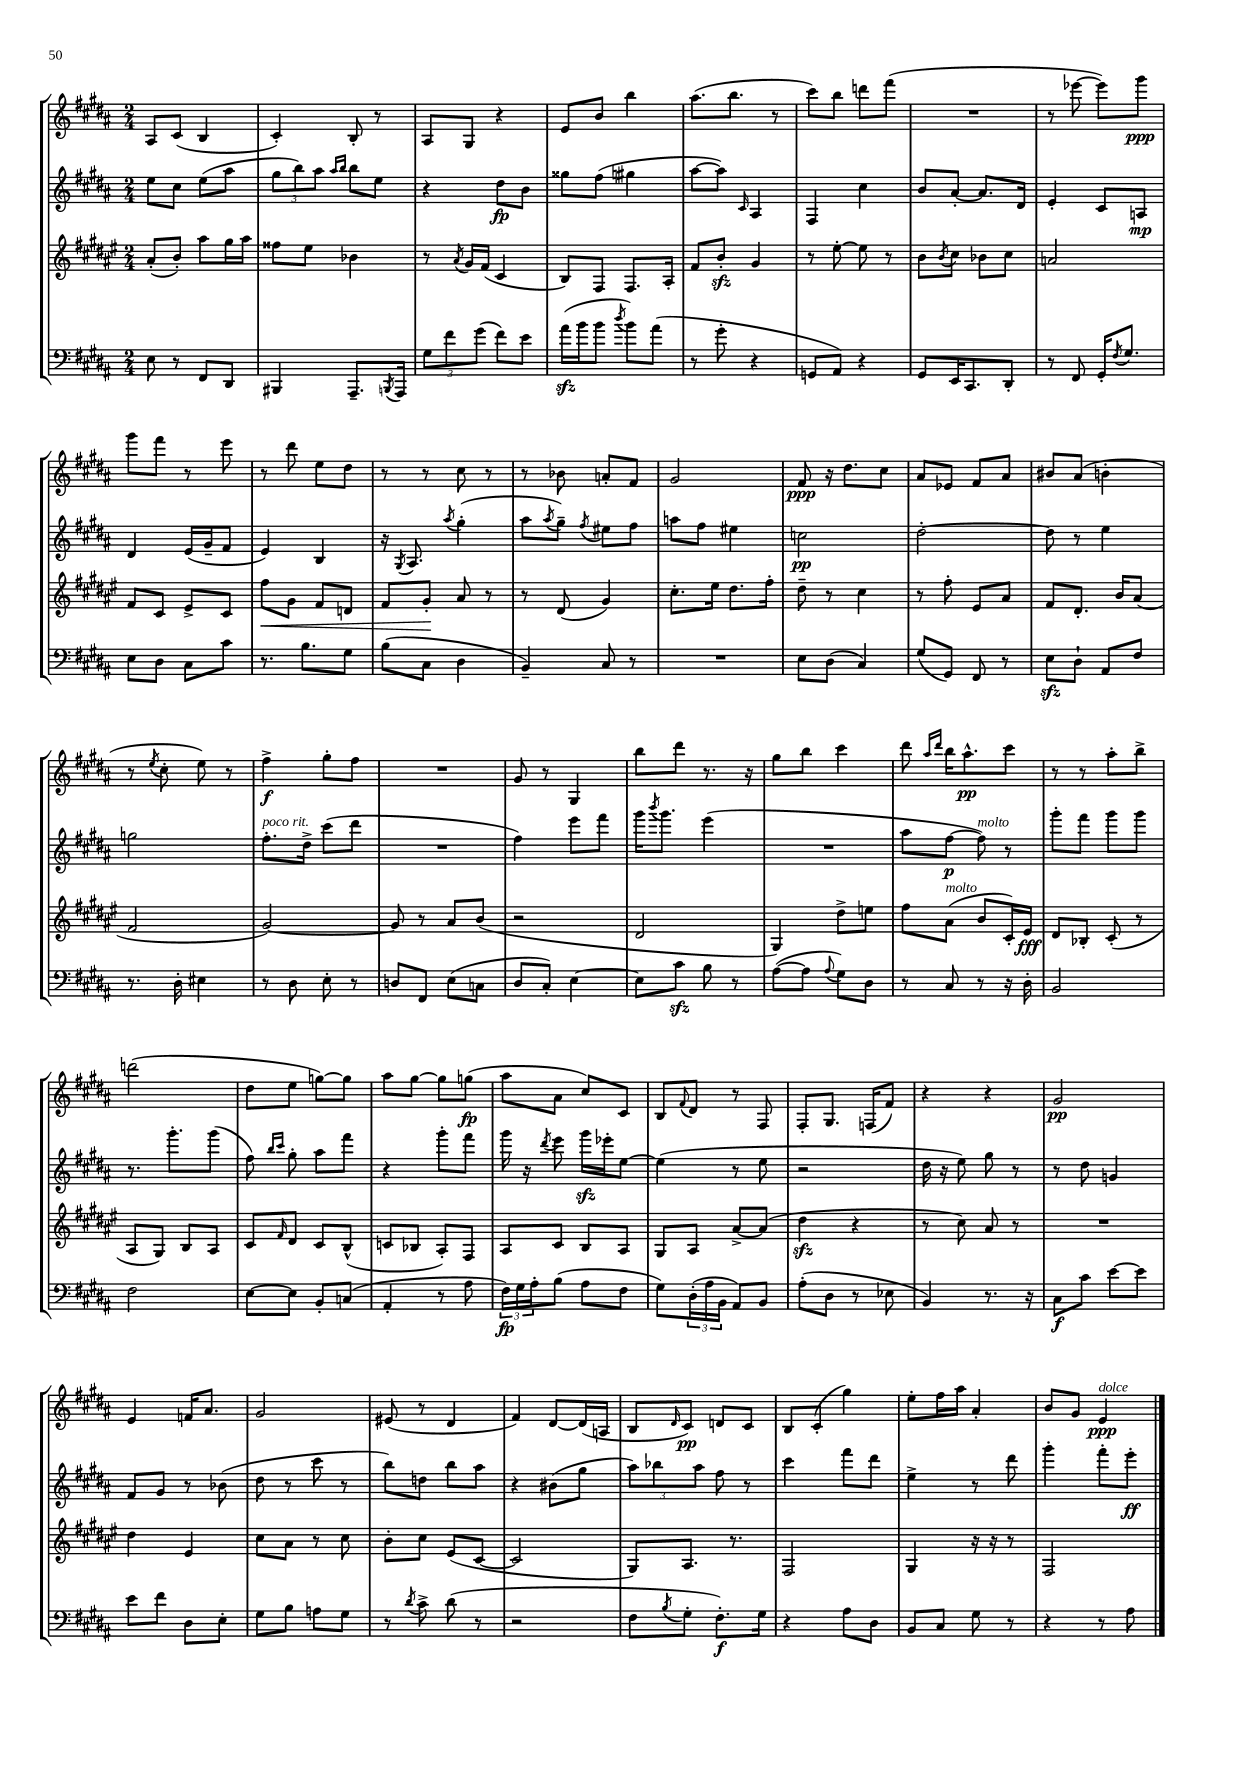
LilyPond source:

<<
\new StaffGroup <<
\new Staff = "s0" {
    \clef treble \key b \major \numericTimeSignature \time 2/4
    ais8 cis'8( b4 |
    cis'4-.) b8-. r8 |
    ais8 gis8 r4 |
    e'8 b'8 b''4 |
    ais''8.( b''8. r8 |
    cis'''8) b''8 d'''8 fis'''8( |
    R2 |
    r8 ees'''8~ ees'''8) gis'''8\ppp |
    gis'''8 fis'''8 r8 e'''8 |
    r8 dis'''8 e''8 dis''8 |
    r8 r8 cis''8 r8 |
    r8 bes'8 a'8-. fis'8 |
    gis'2 |
    fis'8\ppp r16 dis''8. cis''8 |
    ais'8 ees'8 fis'8 ais'8 |
    bis'8 ais'8( b'4-. |
    r8 \acciaccatura { e''8 } cis''8-. e''8) r8 |
    fis''4->\f gis''8-. fis''8 |
    R2 |
    gis'8 r8 gis4 |
    b''8 dis'''8 r8. r16 |
    gis''8 b''8 cis'''4 |
    dis'''8 \grace { ais''16 dis'''16 } b''16 ais''8.-^\pp cis'''8 |
    r8 r8 ais''8-. b''8-> |
    d'''2( |
    dis''8 e''8 g''8~) g''8 |
    ais''8 gis''8~ gis''8 g''8\fp( |
    ais''8 ais'8 cis''8) cis'8 |
    b8 \appoggiatura { fis'8 } dis'8 r8 fis8 |
    fis8-. gis8. f16( fis'8) |
    r4 r4 |
    gis'2\pp |
    e'4 f'16 ais'8. |
    gis'2 |
    eis'8( r8 dis'4 |
    fis'4) dis'8~ dis'16( a16 |
    b8 \grace { dis'16 } cis'8\pp) d'8 cis'8 |
    b8 cis'8-.( gis''4) |
    e''8-. fis''16 ais''16 ais'4-. |
    b'8 gis'8 e'4\ppp^\markup { \italic "dolce" } \bar "|." |
}
\new Staff = "s1" {
    \clef treble \key b \major \numericTimeSignature \time 2/4
    e''8 cis''8 e''8( ais''8 |
    \tuplet 3/2 { gis''8 b''8) ais''8 } \grace { ais''16 b''16 } b''8 e''8 |
    r4 dis''8\fp b'8 |
    gisis''8 fis''8( gis''4 |
    ais''8~ ais''8) \grace { cis'16 } ais4 |
    fis4 cis''4 |
    b'8 ais'8~-. ais'8. dis'16 |
    e'4-. cis'8 a8\mp |
    dis'4 e'16( gis'16-- fis'8 |
    e'4) b4 |
    r16 \acciaccatura { gis8 } ais8. \acciaccatura { ais''8 } gis''4-.( |
    ais''8 \acciaccatura { ais''8 } gis''8--) \acciaccatura { fis''8 } eis''8 fis''8 |
    a''8 fis''8 eis''4 |
    c''2\pp |
    dis''2~-. |
    dis''8 r8 e''4 |
    g''2 |
    fis''8.-.^\markup { \italic "poco rit." } dis''16-> cis'''8( dis'''8 |
    R2 |
    fis''4) e'''8 fis'''8 |
    gis'''16 \acciaccatura { b'''8 } gis'''8. e'''4( |
    R2 |
    ais''8 fis''8~\p fis''8^\markup { \italic "molto" }) r8 |
    gis'''8-. fis'''8 gis'''8 gis'''8 |
    r8. gis'''8.-. gis'''8( |
    fis''8) \grace { b''16 cis'''16 } gis''8-. ais''8 fis'''8 |
    r4 gis'''8-. fis'''8 |
    gis'''16 r16 \acciaccatura { dis'''8 } e'''8 gis'''16\sfz ees'''16-. e''8~ |
    e''4( r8 e''8 |
    r2 |
    dis''16 r16 e''8) gis''8 r8 |
    r8 dis''8 g'4 |
    fis'8 gis'8 r8 bes'8( |
    dis''8 r8 cis'''8 r8 |
    b''8) d''8 b''8 ais''8 |
    r4 bis'8( gis''8 |
    \tuplet 3/2 { ais''8) bes''8 ais''8 } fis''8 r8 |
    cis'''4 fis'''8 dis'''8 |
    e''4-> r8 dis'''8 |
    gis'''4-. fis'''8-. e'''8-.\ff \bar "|." |
}
\new Staff = "s2" {
    \clef treble \key fis \major \numericTimeSignature \time 2/4
    ais'8-.( b'8-.) ais''8 gis''16 ais''16 |
    fisis''8 eis''8 bes'4 |
    r8 \acciaccatura { ais'8 } gis'16 fis'16( cis'4 |
    b8) fis8 fis8. ais16-. |
    fis'8 b'8-.\sfz gis'4 |
    r8 eis''8~-. eis''8 r8 |
    b'8 \acciaccatura { b'8 } cis''8 bes'8 cis''8 |
    a'2 |
    fis'8 cis'8 eis'8-> cis'8 |
    fis''8\< gis'8 fis'8 d'8 |
    fis'8 gis'8-.\! ais'8 r8 |
    r8 dis'8( gis'4) |
    cis''8.-. eis''16 dis''8. fis''16-. |
    dis''8-- r8 cis''4 |
    r8 fis''8-. eis'8 ais'8 |
    fis'8 dis'8.-. b'16 ais'8( |
    fis'2 |
    gis'2~) |
    gis'8 r8 ais'8 b'8( |
    r2 |
    dis'2 |
    gis4) dis''8-> e''8 |
    fis''8 ais'8^\markup { \italic "molto" }( b'8 cis'16-.) eis'16\fff |
    dis'8 bes8-. cis'8-.( r8 |
    ais8 gis8) b8 ais8 |
    cis'8 \grace { fis'16 } dis'8 cis'8 b8-^( |
    c'8 bes8 ais8-.) fis8 |
    ais8 cis'8 b8 ais8 |
    gis8 ais8 ais'8~-> ais'8( |
    dis''4\sfz r4 |
    r8 cis''8) ais'8 r8 |
    R2 |
    dis''4 eis'4 |
    cis''8 ais'8 r8 cis''8 |
    b'8-. cis''8 eis'8( cis'8~ |
    cis'2 |
    gis8) ais8. r8. |
    fis2 |
    gis4 r16 r16 r8 |
    fis2 \bar "|." |
}
\new Staff = "s3" {
    \clef bass \key b \major \numericTimeSignature \time 2/4
    e8 r8 fis,8 dis,8 |
    bis,,4 ais,,8.-- \acciaccatura { b,,8 } ais,,16 |
    \tuplet 3/2 { gis8 fis'8 gis'8( } fis'8) e'8 |
    ais'16\sfz( b'16 b'8 \acciaccatura { dis''8 } b'8) ais'8( |
    r8 gis'8-. r4 |
    g,8 ais,8) r4 |
    gis,8 e,16 cis,8. dis,8-. |
    r8 fis,8 gis,16-. \acciaccatura { fis8 } gis8. |
    e8 dis8 cis8 cis'8 |
    r8. b8. gis8 |
    b8( cis8 dis4 |
    b,4--) cis8 r8 |
    R2 |
    e8 dis8( cis4) |
    gis8( gis,8) fis,8 r8 |
    e8\sfz dis8-! ais,8 fis8 |
    r8. dis16-. eis4 |
    r8 dis8 e8-. r8 |
    d8 fis,8 e8( c8 |
    dis8 cis8-.) e4~ |
    e8 cis'8\sfz b8 r8 |
    ais8~( ais8 \appoggiatura { ais8 } gis8) dis8 |
    r8 cis8 r8 r16 dis16-. |
    b,2 |
    fis2 |
    e8~ e8 b,8-. c8( |
    ais,4-. r8 ais8 |
    \tuplet 3/2 { fis16\fp) gis16 ais16-. } b8( ais8 fis8 |
    gis8) \tuplet 3/2 { dis16-.( ais16 b,16 } ais,8) b,8 |
    ais8-.( dis8 r8 ees8 |
    b,4) r8. r16 |
    cis8\f cis'8 e'8~ e'8 |
    e'8 fis'8 dis8 e8-. |
    gis8 b8 a8 gis8 |
    r8 \acciaccatura { dis'8 } cis'8-> dis'8( r8 |
    r2 |
    fis8 \acciaccatura { b8 } gis8-. fis8.-.\f) gis16 |
    r4 ais8 dis8 |
    b,8 cis8 gis8 r8 |
    r4 r8 ais8 \bar "|." |
}
>>
>>
\layout { \context { \Score \remove "Bar_number_engraver" } }
